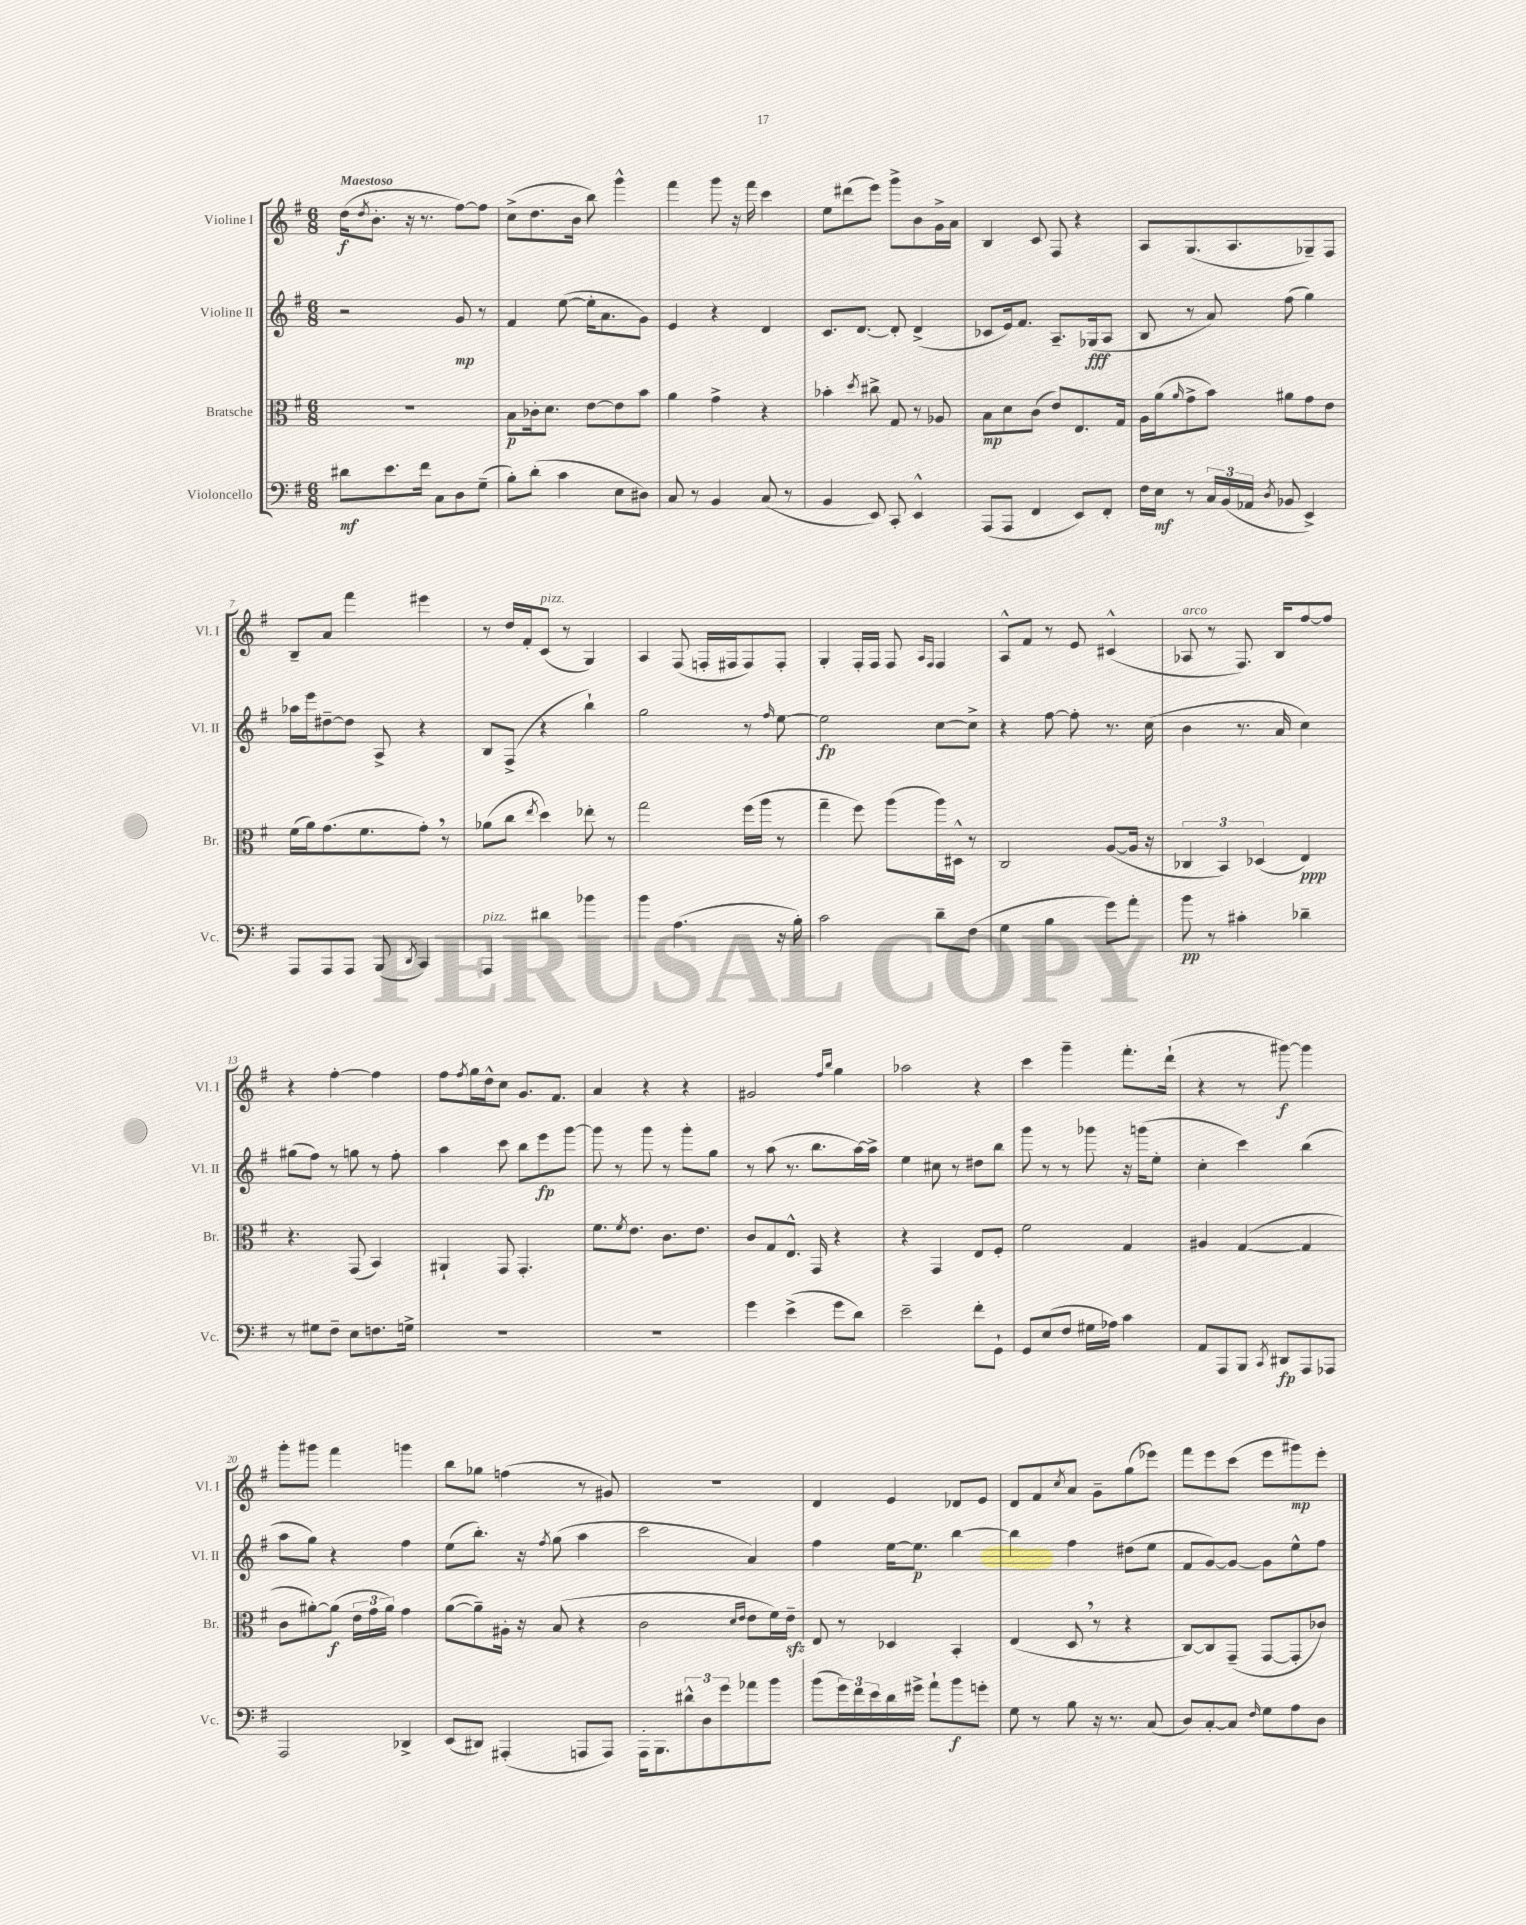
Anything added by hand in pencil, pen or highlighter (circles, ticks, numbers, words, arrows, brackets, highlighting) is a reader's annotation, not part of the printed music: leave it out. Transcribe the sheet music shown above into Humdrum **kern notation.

**kern	**kern	**kern	**kern
*staff4	*staff3	*staff2	*staff1
*clefF4	*clefC3	*clefG2	*clefG2
*k[f#]	*k[f#]	*k[f#]	*k[f#]
*M6/8	*M6/8	*M6/8	*M6/8
8d#\L	2.r	2r	(16dd\LK
.	.	.	8qdd/
.	.	.	8.b'\J
8.e\	.	.	.
.	.	.	16r
16f#\Jk	.	.	8.r
8C\L	.	.	.
8D\	.	8g/	[8ff#\L)
(8G~\J	.	8r	8ff#\]J
=	=	=	=
8B'\L)	8B\L	4f#/	(8cc^\L
(8d'\J	16c-'\k	.	8.dd\
.	8.d\J	.	.
4c\	.	([8ee\	.
.	.	.	16b\Jk
.	[8e\L	16ee'\]LK	8bb\)
.	.	8.a\	.
8E\L	8e\]	.	4ggg^^\
8D#\J)	8b\J	8g\J)	.
=	=	=	=
8C/	4a\	4e/	4fff#\
8r	.	.	.
4BB/	4g^\	4r	8ggg\
.	.	.	16r
.	.	.	16fff#\
(8C/	4r	4d/	4ccc\
8r	.	.	.
=	=	=	=
4BB/	4b-'\	8.c/L	8ee\L
.	.	.	(8ddd#\
.	.	[8.d/J	.
.	8qdd/	.	.
8EE/)	8cc#^\	.	8eee\J)
8CC'/	8G/	8d'/]	8ggg^\L
4EE^^/	8r	(4d^/	8b\
.	8A-/	.	16g^\L
.	.	.	16a\JJ
=	=	=	=
(8AAA/L	8B\L	8c-/L	4B/
8AAA/J	8d\	16e/k)	.
.	.	8.f#/J	.
4FF#/	(8c\J	.	8c/
.	8e/L)	8.A~/L	8F#/
8EE/L)	8.E/	.	4r
.	.	(16G-/k	.
8FF#'/J	.	8A/J	.
.	16G/Jk	.	.
=	=	=	=
16F#\LL	16A\LL	8B/	8A/L
16E\JJ	(16a\J	.	.
.	16qqa/	.	.
8r	8g^\	8r	(8.G/
24C/LL	8b\J)	8a/)	.
(24BB/	.	.	.
.	.	.	8.A/
24AA-/JJ	.	.	.
8qD/	.	.	.
8BB-/	8a#\L	(8ff#\	.
4EE^/)	8g\	4gg\)	8G-~/)
.	8e\J	.	8F#/J
=	=	=	=
8AAA/L	(16f#\LL	16aa-\LL	8B~/L
.	16a\J)	16eee\J	.
8AAA/	(8.g\	[8dd#~\	8a/J
8AAA/J	.	8dd#\]J	4fff#\
.	8.f#\	.	.
(8BBB/	.	8A^/	.
8qDD/	.	.	.
4CC/)	8g'\J)	4r	4eee#\
.	8r	.	.
=	=	=	=
4AAA/	(8a-\L	8B/L	8r
.	8cc\J	(8F#^/J	16dd/LL
.	.	.	16f#'/J
.	8qee/	.	.
4d#\	4dd\)	4r	(8c/J
.	.	.	8r
4b-\	8ee-'\	4bb`\)	4G/)
.	8r	.	.
=	=	=	=
4b\	2gg\	2gg\	4A/
(4.A\	.	.	(8F#/
.	.	.	16F'/LL
.	.	.	16F#/J
.	(16ff#\LL	8r	8F#/)
.	16aa\JJ	.	.
.	.	16qqff#/	.
16r	8r	[8ee\	8F#'/J
16B'\)	.	.	.
=	=	=	=
2c\	4gg~\	2ee\]	4G'/
.	8ff#\)	.	16F#'/LL
.	.	.	16F#/JJ
.	(8aa\L	.	8F#/
.	.	.	16qqA/LL
.	.	.	16qqF#/JJ
8d~\L	16aa\L)	[8cc\L	4F#/
.	16D#^^\JJ	.	.
(8F#\J	8r	8cc^\]J	.
=	=	=	=
4G\	2C/	4r	8A^^/L
.	.	.	8f#/J
4B\	.	[8ff#\	8r
.	.	8ff#'\]	8e/
8g\L)	([8A/L	8.r	(4c#^^/
8a'\J	16A/]Jk	.	.
.	16r	(16cc\	.
=	=	=	=
8b\	6C-/	4b\	8A-/
8r	.	.	8r
.	6BB/)	.	.
4c#'\	.	8.r	8.F#/)
.	(6D-/	.	.
.	.	16a/	16B/LK
4d-~\	4E/)	4cc\)	[8ff#/
.	.	.	8ff#/]J
=	=	=	=
8r	4.r	(8gg#\L	4r
8G#\L	.	8ff#\J)	.
8F#~\J	.	8r	[4ff#'\
8E\L	(8GG/	8gg\	.
8.F\	4BB/)	8r	4ff#\]
.	.	8ff#'\	.
16G^\Jk	.	.	.
=	=	=	=
2.r	4AA#`/	4aa\	8ff#\L
.	.	.	8qff#/
.	.	.	16gg\L
.	.	.	16dd^^\J
.	8GG/	8ccc\	8cc\J
.	4.GG'/	8bb\L	8.g/L
.	.	8eee\	.
.	.	.	8.f#/J
.	.	[8ggg\J	.
=	=	=	=
2.r	8.f#\L	8ggg\]	4a/
.	.	8r	.
.	8qf#/	.	.
.	8.e\J	.	.
.	.	8ggg\	4r
.	8.c\L	8r	.
.	.	8ggg'\L	4r
.	8.e\J	.	.
.	.	8gg\J	.
=	=	=	=
4g\	8c/L	8r	2g#/
.	8G/	(8aa\	.
(4e^\	8.E^^/J	8.r	.
.	16GG/	8.bb\L	.
.	.	.	16qqff#/LL
.	.	.	16qqbb/JJ
8g\L	4r	.	4gg\
8d\J)	.	[16aa\L)	.
.	.	16aa^\]JJ	.
=	=	=	=
2e~\	4r	4ee\	2aa-\
.	4GG/	8cc#\	.
.	.	8r	.
8f#'\L	8E/L	8dd#\L	4r
8GG`\J	8F#'/J	8bb\J	.
=	=	=	=
8GG/L	2f#\	8ggg\	4ccc\
(8E/	.	8r	.
8F#/J	.	8r	4ggg~\
16G#\LL	.	8ggg-\	.
16A-\JJ)	.	.	.
4c\	4G/	16r	8.fff#'\L
.	.	(16ggg\LK	.
.	.	8ee'\J	.
.	.	.	(16ddd`\Jk
=	=	=	=
8AA/L	4A#/	4cc'\	4r
8AAA/	.	.	.
8BBB/J	([4G/	4ccc\)	8r
8qCC/	.	.	.
8DD#/L	.	.	[8ggg#\)
8AAA/	4G/]	(4bb\	4ggg#\]
8AAA-/J	.	.	.
=	=	=	=
2AAA/	8c\L	8aa\L	8ggg'\L
.	[8a#'\)	8gg\J)	8ggg#\J
.	(8a#\]J	4r	4fff#\
.	24e\LL	.	.
.	24g\	.	.
.	24a#\JJ)	.	.
4DD-^/	4g\	4ff#\	4ggg\
=	=	=	=
(8EE/L	([8a\L	(8ee\L	8bb\L
8DD#/J)	8a~\])	8.bb'\J)	8gg-\J
(4AAA#'/	16A#'\Jk	.	(4ff\
.	16r	16r	.
.	.	8qff#/	.
.	(8B/	(8gg\	.
8AAA/L	4r	4aa\	8r
8AAA/J)	.	.	8g#/)
=	=	=	=
16AAA'\LK	2c\	2ccc\	2.r
8.BBB\	.	.	.
12d#^^\	.	.	.
12D\	.	.	.
12g\	.	.	.
.	16qqd/LL	.	.
.	16qqe/JJ	.	.
8a-\	8e\L	4a/)	.
8b\J	16f#\L)	.	.
.	16e~\JJ	.	.
=	=	=	=
(8b\L	8E/	4ff#\	4d/
24g\L)	8r	.	.
24f#\	.	.	.
24e\	.	.	.
16d\	4D-/	[16ee\LK	4e/
16g#^\JJ	.	8.ee\]J	.
8a`\L	.	.	.
8b\	4BB'/	[4bb\	8d-/L
8g'\J	.	.	8e/J
=	=	=	=
8G\	(4E/	4bb\]	8d/L
8r	.	.	8f#/
.	.	.	8qcc/
8B\	8D/	4ff#\	8a/J
16r	8r	.	8g~\L
8.r	.	.	.
.	4r	(8dd#\L	(8gg\
(8C/	.	8ee\J	8eee-\J)
=	=	=	=
8D/L)	[8C/L)	8f#/L	8fff#\L
[8C'/	8C/]	[8g/)	8eee\
8C/]J	(8GG~/J	8g/_J	(8ccc\J
16qqF#/	.	.	.
8G\L	[8GG/L	8g\]L	8eee\L
8A\	8GG'/]	8ee^^\	8ggg#\)
8D\J	8c-/J)	8ff#\J	8eee'\J
==	==	==	==
*-	*-	*-	*-
